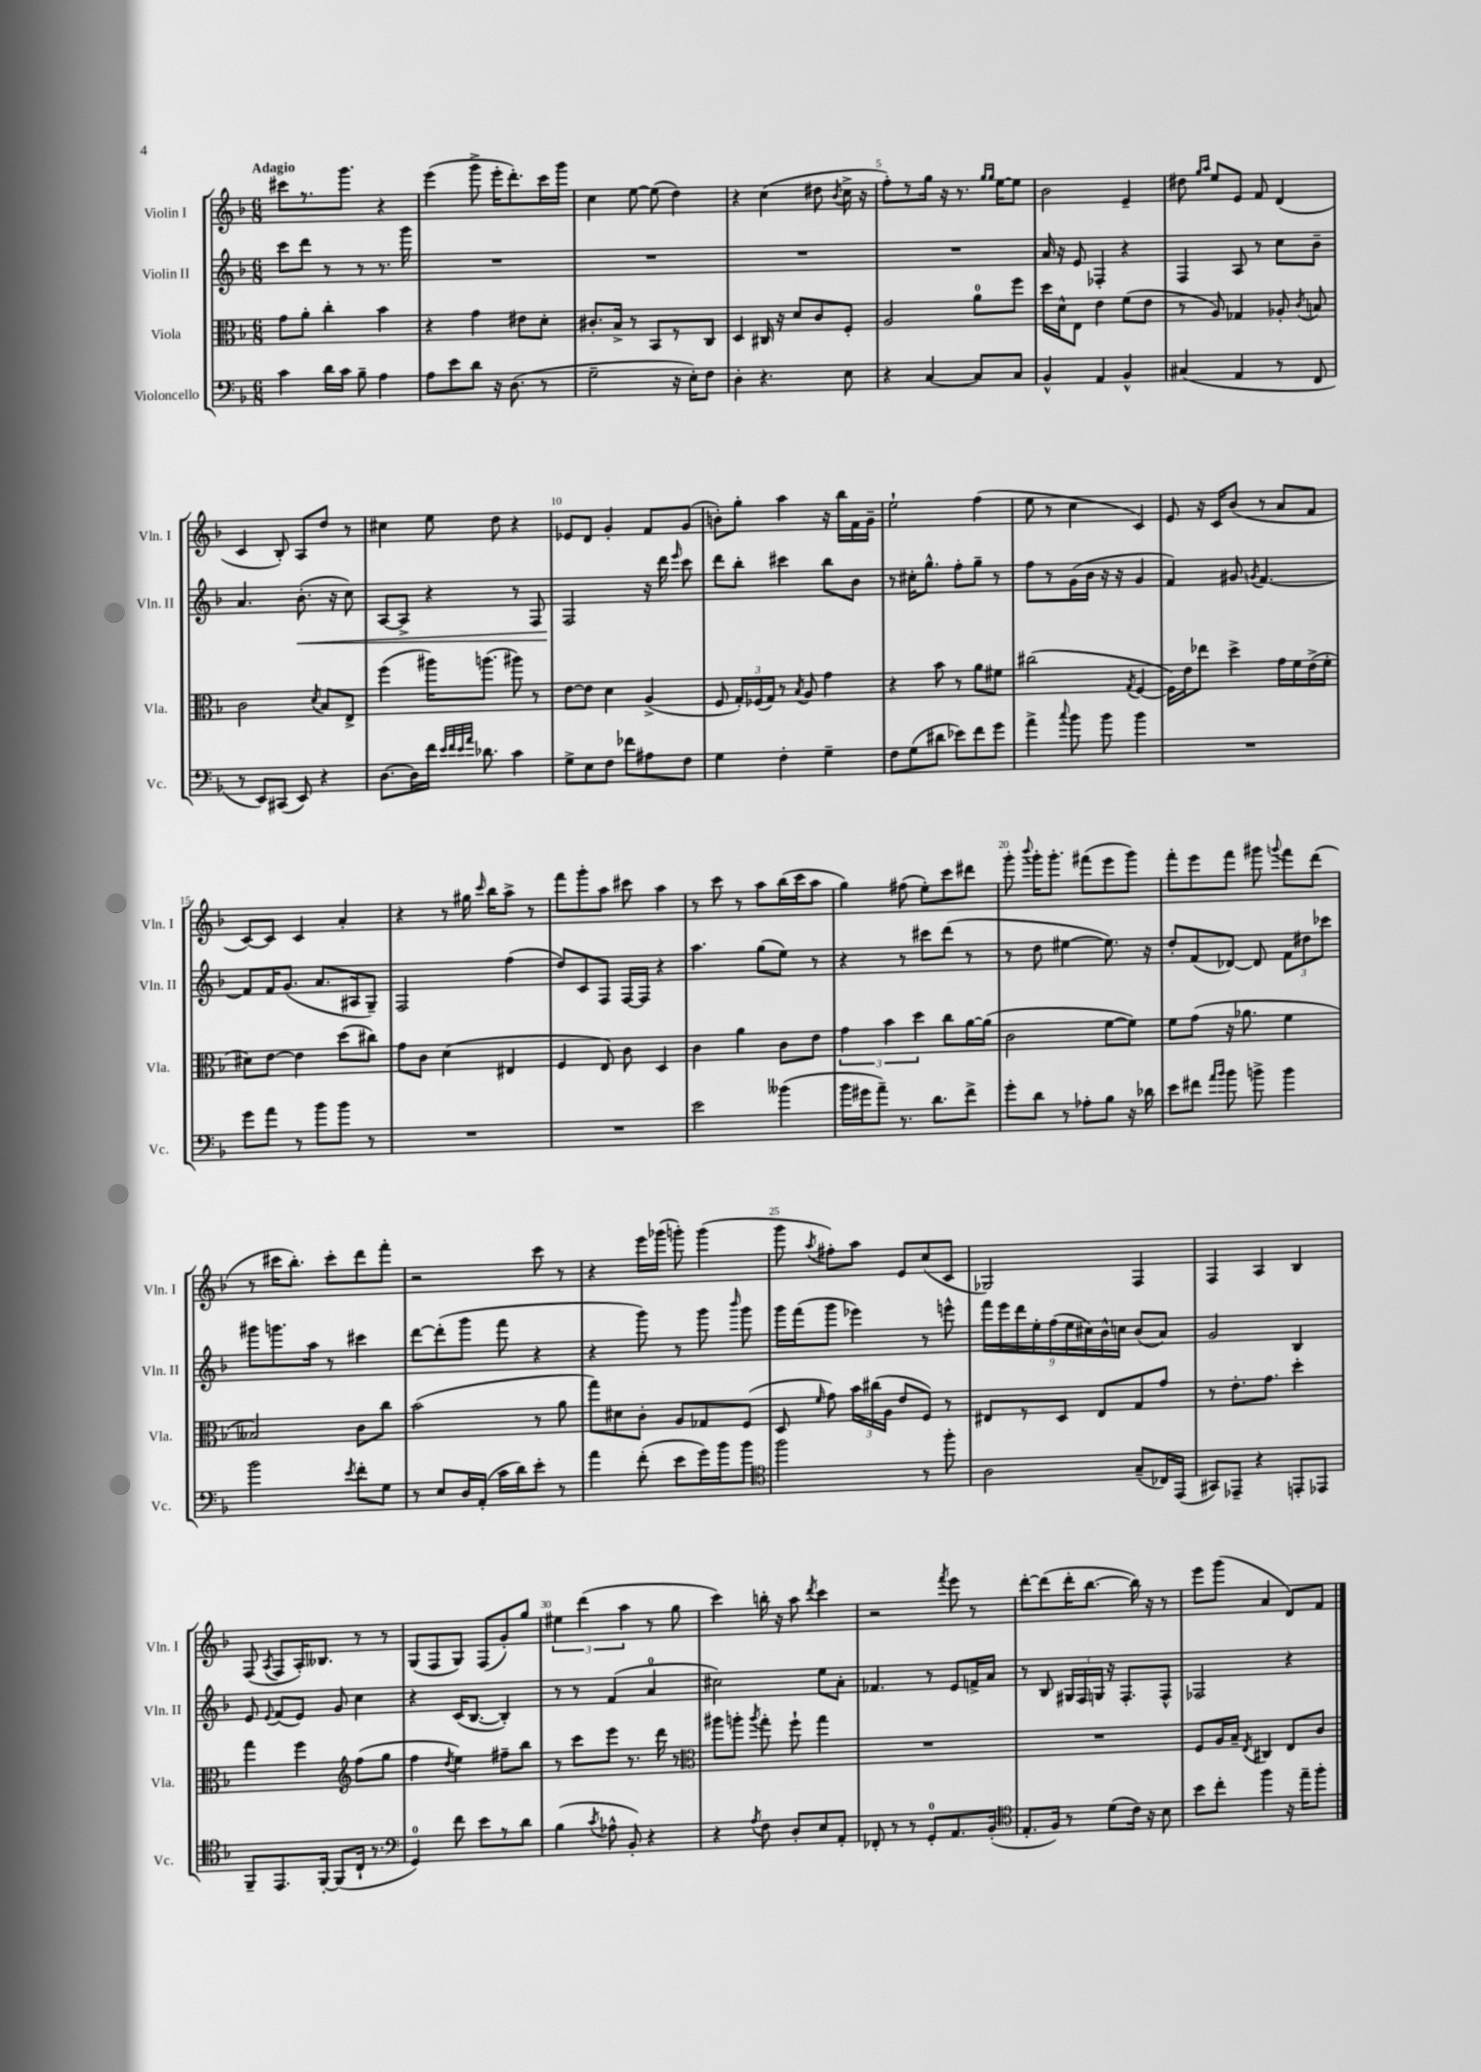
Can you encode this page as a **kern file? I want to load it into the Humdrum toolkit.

**kern	**kern	**kern	**dynam	**kern
*part4	*part3	*part2	*part2	*part1
*staff4	*staff3	*staff2	*staff2	*staff1
*I"Violoncello	*I"Viola	*I"Violin II	*	*I"Violin I
*I'Vc.	*I'Vla.	*I'Vln. II	*	*I'Vln. I
*clefF4	*clefC3	*clefG2	*	*clefG2
*k[b-]	*k[b-]	*k[b-]	*	*k[b-]
*M6/8	*M6/8	*M6/8	*	*M6/8
=1	=1	=1	=1	=1
!	!	!	!	!LO:TX:a:B:t=Adagio
4c\	8g\L	8ccc\L	.	8ccc#X\L
.	8a'\J	8ddd\J	.	8.r
16d\LL	4cc'\	8r	.	.
16c\JJ	.	.	.	8.ggg\J
8B-~\	.	8r	.	.
4A\	4b-\	8.r	.	4r
.	.	16ggg\	.	.
=2	=2	=2	=2	=2
8A\L	4r	2.r	.	(4eee\
8e\	.	.	.	.
8d\J	4g\	.	.	8ggg^\
16r	.	.	.	16eee'\KL
(8.D\	.	.	.	8.ddd'\)
.	8e#X\L	.	.	.
8r	8d'\J	.	.	16ccc\L
.	.	.	.	16ggg\JJ
=3	=3	=3	=3	=3
2G~\	8.c#X'/L	2.r	.	4cc\
.	16B-^/Jk	.	.	.
.	8r	.	.	[8ee\
.	8BB-/L	.	.	(8ee\]
16r	8r	.	.	4dd\)
16E'\KL)	.	.	.	.
8F\J	8C/J	.	.	.
=4	=4	=4	=4	=4
4D'\	4D/	2.r	.	4r
4.r	16C#X/	.	.	(4cc\
.	16r	.	.	.
.	8d/L	.	.	.
.	8c/	.	.	8dd#X\
.	.	.	.	8qb-/
8E\	8F'/J	.	.	16cc^\
.	.	.	.	16r
=5	=5	=5	=5	=5
4r	2A/	2.r	.	8ff'\L)
.	.	.	.	8r
[4C/	.	.	.	16gg\Jk
.	.	.	.	16r
.	.	.	.	8.r
8C/L]	8a\L	.	.	.
.	.	.	.	16qqgg/LL
.	.	.	.	16qqgg/JJ
.	.	.	.	[16ee\KL
8C/J	8ff\J	.	.	8ee\J]
=6	=6	=6	=6	=6
4BB-^^/	16dd\LL	16a/	.	2b-\
.	16d^^\J	16r	.	.
.	8E\J	8e/	.	.
4AA/	4e\	4F-X'/	.	.
4BB-^^/	(8f\L	4r	.	4e~/
.	8e\J	.	.	.
=7	=7	=7	=7	=7
(4C#X/	8r	4F/	.	8dd#X\
.	.	.	.	16qqgg/LL
.	.	.	.	16qqaa/JJ
.	8A/)	.	.	8ee/L
4AA/	4G-X/	8A/	.	8e/J
.	.	8r	.	8f/
8r	8A-X'/	8cc\L	.	(4d/
.	8qc/	.	.	.
8FF/	8Bn/	8b-~\J	.	.
!!LO:LB:g=z
=8	=8	=8	=8	=8
8r	2c\	4.a/	.	4c/
8EE/L)	.	.	.	.
(8CC#X/J	.	.	.	8B-'/)
!	!	!	!LO:HP:b	!
8EE/)	.	(8.b-'\	<	8A/L
.	8qd/	.	.	.
4r	8B-/L	.	.	8dd/J
.	.	16r	.	.
.	8E^/J	8cc\)	.	8r
=9	=9	=9	=9	=9
[8.D\L	(4ff\	[8A/L	.	4cc#X\
.	.	8A^/J]	.	.
16D\L]	.	.	.	.
16f\JJ	16aa#X\KL)	4r	.	8ee\
32qqe/LLL	.	.	.	.
32qqf/	.	.	.	.
32qqe/	.	.	.	.
32qqa/JJJ	.	.	.	.
8.d-X\	(8.aan\J	.	.	.
.	.	.	.	8dd\
4c\	8aa#X\)	8r	.	4r
.	8r	8F/	.	.
=10	=10	=10	=10	=10
8G^\L	[8e\L	2F/	.	8e-X/L
8E\	8e\J]	.	.	8d/J
8F\J	4d\	.	.	4g'/
8f-X\L	.	.	.	.
8A#X\	(4A^/	16r	[	8f/L
.	.	16ddd\	.	.
.	.	16qqeee/	.	.
8F\J	.	8ccc\	.	(8g/J
=11	=11	=11	=11	=11
4G\	8F/	8ddd\L	.	8bn'\L)
.	24G'/LL)	8bb-'\J	.	8gg'\J
.	(24F-X/	.	.	.
.	24G/JJ)	.	.	.
4F'\	8r	4ccc#X\	.	4aa\
.	8qB-/	.	.	.
.	8A/	.	.	.
4G~\	4g\	8bb-\L	.	16r
.	.	.	.	16bb-\LL
.	.	8b-\J	.	16f\
.	.	.	.	16g~\JJ
=12	=12	=12	=12	=12
8F\L	4r	8r	.	2ee`\
(8G\	.	16cc#X'\KL	.	.
.	.	8.gg^^\J	.	.
8d#X\J	8b-\	.	.	.
8e-X\L)	8r	8ff'\L	.	.
8f\	8a\L	8gg~\J	.	(4ff\
8g\J	8f#X\J	8r	.	.
=13	=13	=13	=13	=13
4a^\	(2cc#X\	8ff\L	.	8ee\
.	.	8r	.	8r
8qqcc/	.	.	.	.
8b-\	.	(16g\L	.	4cc\
.	.	16b-\JJ	.	.
8b-\	.	16r	.	.
.	.	16r	.	.
.	8qG/	.	.	.
4b-\	[4F/	4g/	.	4c/)
=14	=14	=14	=14	=14
2.r	16F\LL])	4f/)	.	8e/
.	16e\J	.	.	.
.	8ee-X\J	.	.	16r
.	.	.	.	16c/KL
.	4dd^\	8g#X/	.	(8b-/J
.	.	8qgn/	.	.
.	.	[4.f/	.	8r
.	16g\LL	.	.	8a/L
.	16f\	.	.	.
.	(16e^\	.	.	8f/J
.	16f'\JJ	.	.	.
!!LO:LB:g=z
=15	=15	=15	=15	=15
8g\L	8d#X\L)	8f/L]	.	[8c/L)
8a\J	[8e\J	16f/K	.	8c/J]
.	.	(8.g/J	.	.
8r	4e\]	.	.	4c/
8b-\L	.	8.a/L	.	.
8b-\J	(8dd\L	.	.	4a'/
.	.	16A#X/k	.	.
8r	8cc#X\J)	8G~/J)	.	.
=16	=16	=16	=16	=16
2.r	8g\L	2F/	.	4r
.	8c\J	.	.	.
.	(4d\	.	.	8r
.	.	.	.	16gg#X\
.	.	.	.	16qqccc/
.	.	.	.	16bb-\KL
.	4E#X/	(4ff\	.	8aa^\J
.	.	.	.	8r
=17	=17	=17	=17	=17
2.r	4F/	8dd/L)	.	8fff\L
.	.	8c/	.	8ggg'\
.	8E/)	8F/J	.	8aa\J
.	8c\	[16F/LL	.	8ccc#X\
.	.	16F/JJ]	.	.
.	4D/	4r	.	4aa\
=18	=18	=18	=18	=18
2e\	4c\	4.aa\	.	8r
.	.	.	.	8ccc\
.	4a\	.	.	8r
.	.	(8gg\L	.	8aa\L
(4b--X\	8c\L	8ee\J)	.	(16bb-\L
.	.	.	.	16ccc\J
.	8e\J	8r	.	8aa\J
=19	=19	=19	=19	=19
16b-\LL	6g\	4r	.	4gg\)
16g#X\J	.	.	.	.
8a~\J)	.	.	.	.
.	6b-\	.	.	.
8.r	.	8r	.	(8ff#X\
.	6dd\	.	.	.
.	.	8ccc#X\L	.	8ee'\L)
8.d\L	.	.	.	.
.	8cc\L	(8ddd\J	.	8ccc\
8f^\J	[16a\L	8r	.	8ddd#X\J
.	(16a\JJ]	.	.	.
=20	=20	=20	=20	=20
8g'\L	2c\	8r	.	8ggg'\
.	.	.	.	8qqbbb-/
8d\J	.	8dd\	.	16ggg'\KL
.	.	.	.	8.ggg'\J
8r	.	[4ee#X\	.	.
8A-X'\L	.	.	.	(8fff#X\L
8B-\J	[8f\L	8.ee#\])	.	8eee\
16r	8f\J])	.	.	8ggg\J)
16d-X\	.	16r	.	.
=21	=21	=21	=21	=21
8e\L	8f\L	8dd'/L	.	8fff'\L
8f#X\J	(8g\J	(8f/	.	8eee\
16qqa/LL	.	.	.	.
16qqb-/JJ	.	.	.	.
8b-\	16r	[8d-X/J)	.	8fff\J
.	8.a-X\	.	.	.
8bn^\	.	8d-/]	.	8ggg#X\
.	.	.	.	8qqgggn/
4b\	4f\	12f\L	.	8fff\L
.	.	12dd#X\	.	.
.	.	.	.	(8ddd\J
.	.	12ccc-X\J	.	.
!!LO:LB:g=z
=22	=22	=22	=22	=22
2b-\	2B--X/)	8ggg#X\L	.	8r
.	.	8.gggn\	.	16ccc#X\KL
.	.	.	.	8.bb-'\J)
.	.	16aa\Jk	.	.
.	.	8r	.	8ccc#'\L
8qe/	.	.	.	.
8f'\L	8c\L	4ccc#X\	.	8ddd\
8G\J	8cc\J	.	.	8fff'\J
=23	=23	=23	=23	=23
8r	(2b-\	[8ddd\L	.	2r
8E/L	.	(8ddd'\]	.	.
16D/L	.	8ggg\J	.	.
(16AA'/JJ	.	.	.	.
16c\LL	.	8fff\	.	.
16d\J)	.	.	.	.
8e'\J	8r	4r	.	8ccc\
8r	8a\	.	.	8r
=24	=24	=24	=24	=24
4a\	8gg\L)	4r	.	4r
.	8d#X\	.	.	.
(8f'\	8c'\J	8ggg\)	.	16eee\LL
.	.	.	.	(16ggg-X\JJ
8e\L	8A/L	8r	.	8gggn'\)
16g\L)	8G-X/	8ggg\	.	(4ggg\
16b-\J	.	.	.	.
.	.	16qqbbb-/	.	.
8b-\J	(8F/J	8ggg\	.	.
=25	=25	=25	=25	=25
*clefC4	*	*	*	*
2ff\	8D/	16ggg\LL	.	8ggg\
.	.	(16fff\J	.	.
.	16qqf/	.	.	8qaa/
.	8g\)	8ggg\J	.	8ff#X'\L)
.	24b-\LL	4eee-X\)	.	8aa\J
.	(24cc#X\	.	.	.
.	24A\JJ	.	.	.
.	8e/L	.	.	8e/L
8r	8F/J)	8r	.	(8cc/
8ff'\	8r	8eeen^^\	.	8c/J
=26	=26	=26	=26	=26
2A\	8E#X/L	18fff\LL	.	2G-X/)
.	.	18eee\	.	.
.	.	18ddd\	.	.
.	8r	.	.	.
.	.	18ee'\	.	.
.	.	(18ff\	.	.
.	8D/J	.	.	.
.	.	18ee\	.	.
.	.	18cc#X\)	.	.
.	8E#/L	.	.	.
.	.	18b-^^\	.	.
.	.	18ccn\JJ	.	.
(8G~/L	8G/	(8b-/L	.	4F/
16C-X/L)	8g/J	8a/J)	.	.
(16EE/JJ	.	.	.	.
=27	=27	=27	=27	=27
8GG#X/L)	8r	2g/	.	4F/
8EE-X~/J	8.e'\L	.	.	.
4r	.	.	.	4A/
.	8.g\J	.	.	.
8EEn'/L	4dd'\	4B-/	.	4B-/
8EE-X/J	.	.	.	.
!!LO:LB:g=z
=28	=28	=28	=28	=28
8FF~/L	4gg\	8e/	.	(8F/
.	.	8qqe/	.	8qA/
8.EE/	.	(8f/L	.	8F/L
.	4ff\	8e/J)	.	16A'/K)
[16FF'/Jk	.	.	.	8.B--X/J
(8FF/L]	.	8g/	.	.
*	*clefG2	*	*	*
16C`/Jk	(8ff\L	4cc\	.	8r
8.r	.	.	.	.
.	8gg\J	.	.	8r
=29	=29	=29	=29	=29
*clefF4	*	*	*	*
4GG/)	4ff\	4r	.	(8G/L
.	.	.	.	8F/
.	8qdd/	.	.	.
8f\	4ee\)	(16c/KL	.	8G/J)
.	.	[8.B-/J	.	.
8e\L	.	.	.	(8F/L
8r	8ff#X~\L	4B-'/])	.	8g'/)
8d\J	8bb-\J	.	.	8gg/J
=30	=30	=30	=30	=30
(4B-\	8r	8r	.	6ee#X\
.	8ccc\L	8r	.	.
.	.	.	.	(6ddd\
8qc/	.	.	.	.
8A-X^^\	8eee\J	(4f/	.	.
.	.	.	.	6aa\
8BB-'/)	8.r	.	.	.
4r	.	4a/	.	8r
.	16ddd\	.	.	.
.	8r	.	.	8gg\
=31	=31	=31	=31	=31
*	*clefC3	*	*	*
4r	8aa#X\L	2cc#X\)	.	4ccc\)
.	8aan'\J	.	.	.
8qA/	8qaa/	.	.	.
8F\	8gg'\	.	.	16bbn'\
.	.	.	.	16r
8D'/L	8ff`\	.	.	8aa\
.	.	.	.	8qddd/
8E/	4gg\	8ee\L	.	4ccc\
8AA'/J	.	8a'\J	.	.
=32	=32	=32	=32	=32
8FF-X'/	2.r	4.f-X/	.	2r
8r	.	.	.	.
8r	.	.	.	.
8GG'/L	.	8r	.	.
.	.	.	.	8qfff/
8.AA/	.	8e/L	.	8eee\
.	.	16fn^/L	.	8r
(16BB-'/Jk	.	16a/JJ	.	.
=33	=33	=33	=33	=33
*clefC4	*	*	*	*
8.E'/L	2.r	8r	.	[8ddd'\L
.	.	8B-/	.	(8ddd\]
16F/Jk)	.	.	.	.
8r	.	24G#X/LL	.	16ddd'\K
.	.	24F/	.	.
.	.	.	.	[8.bb-\J
.	.	24Gn/JJ	.	.
(8d\L	.	16r	.	.
.	.	8.F'/L	.	.
16c\Jk)	.	.	.	16bb-\])
16r	.	.	.	16r
8B-\	.	8F^^/J	.	8r
=34	=34	=34	=34	=34
8b-\L	8F/L	2F-X/	.	8eee\L
8cc'\J	16A/L	.	.	(8ggg\J
.	16B-~/JJ	.	.	.
.	8qE/	.	.	.
4ff\	4C#X/	.	.	4a/
16r	8E/L	4r	.	8d/L)
16ee~\KL	.	.	.	.
8ff'\J	8c/J	.	.	8f/J
==	==	==	==	==
*-	*-	*-	*-	*-
